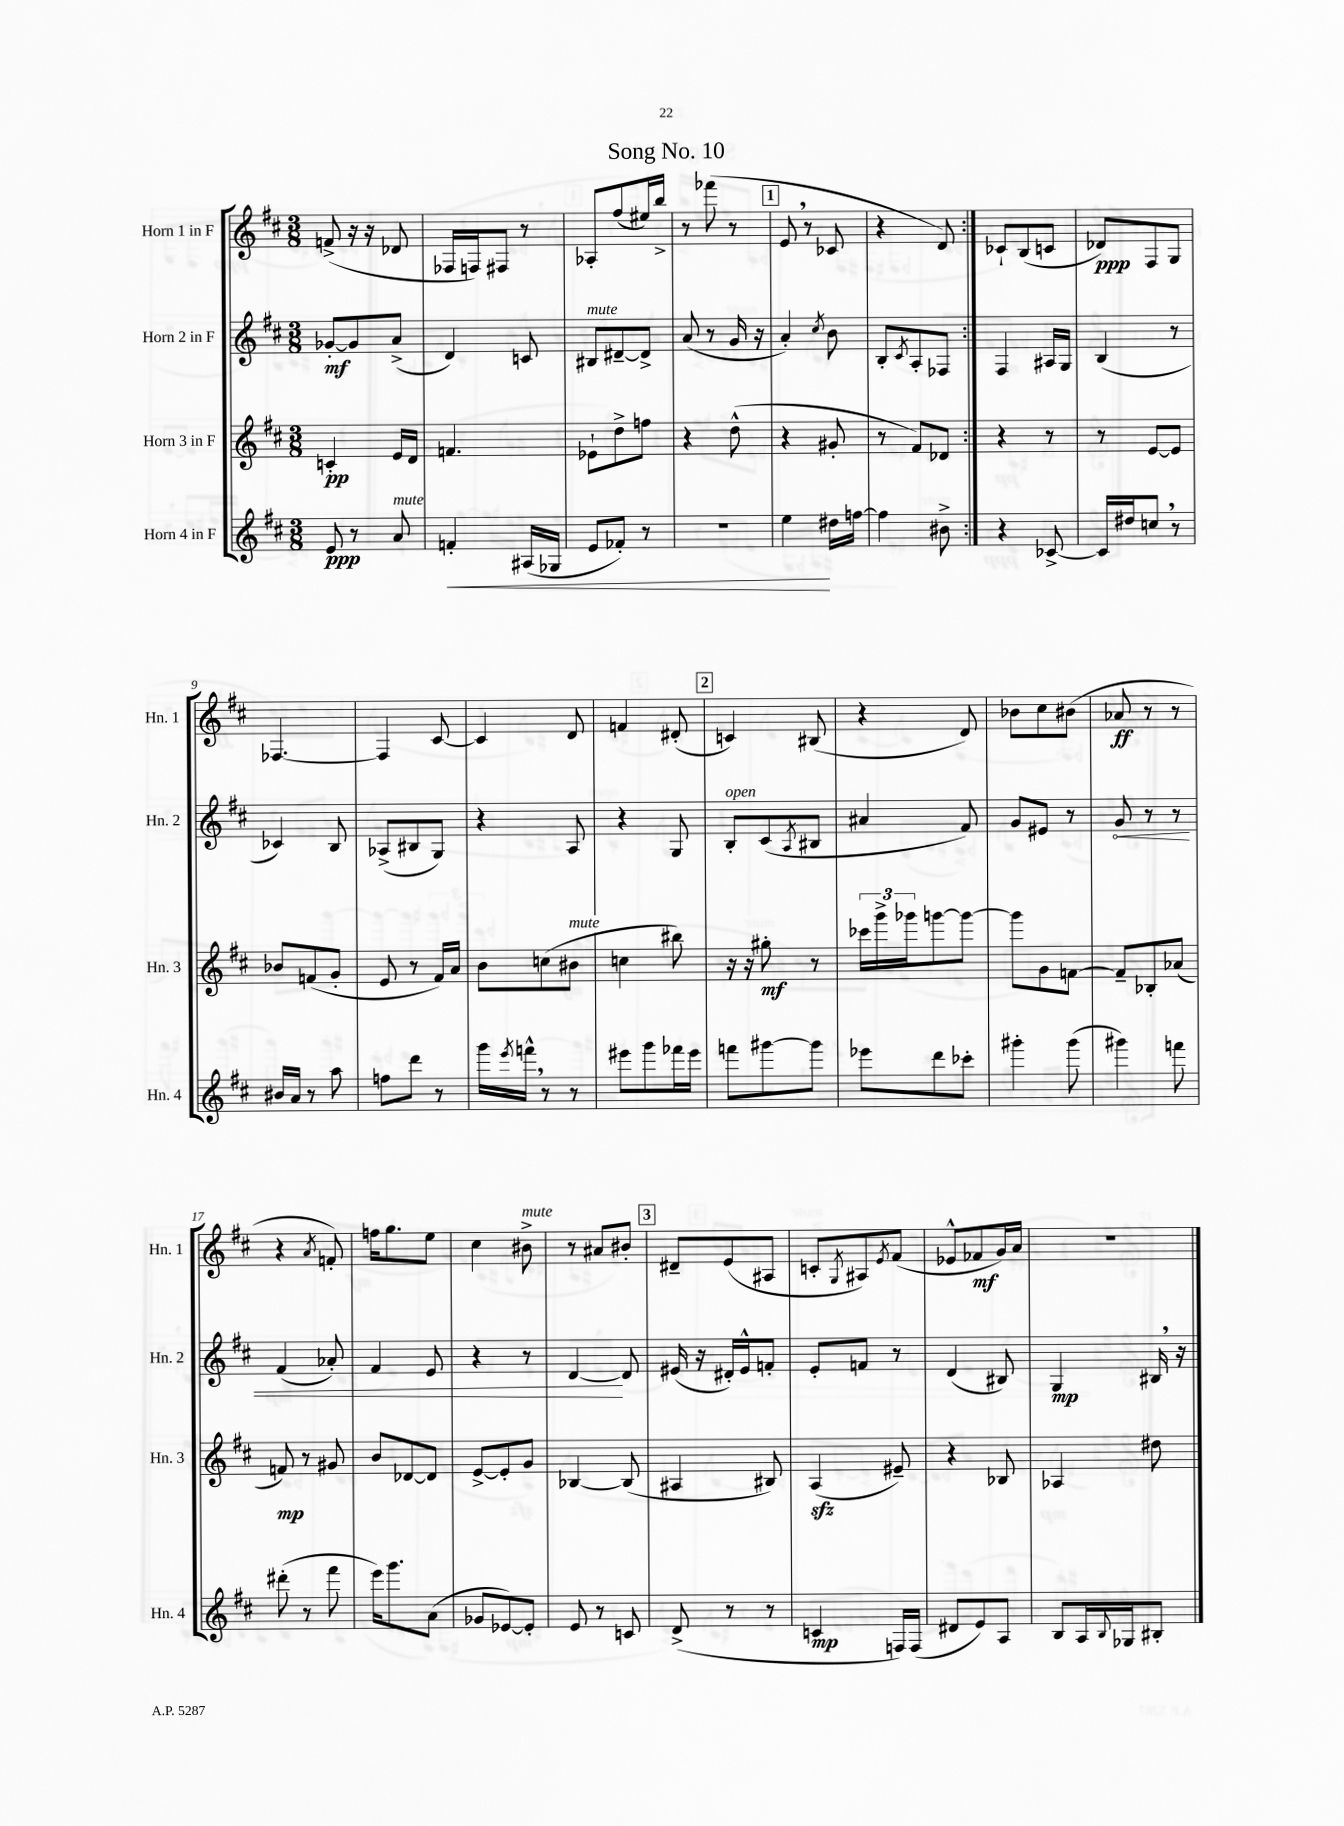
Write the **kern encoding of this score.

**kern	**kern	**kern	**kern
*staff4	*staff3	*staff2	*staff1
*clefG2	*clefG2	*clefG2	*clefG2
*k[f#c#]	*k[f#c#]	*k[f#c#]	*k[f#c#]
*M3/8	*M3/8	*M3/8	*M3/8
8e	4c'	[8g-'	(8f^
8r	.	8g-]	16r
.	.	.	16r
8a	16e	(8a^	8d-
.	16d	.	.
=	=	=	=
4f'	4.f	4d)	16F-
.	.	.	16F)
.	.	.	8F#
(16A#	.	8c	8r
16G-	.	.	.
=	=	=	=
8e	8e-`	8B#	8A-'
8f-')	8dd^	[8d#~	(8ff#
8r	8ff	8d#^]	16ee#)
.	.	.	16bb^
=	=	=	=
4.r	4r	(8a	8r
.	.	8r	(8fff-
.	(8dd^^	16g	8r
.	.	16r	.
=	=	=	=
4ee	4r	4a')	8e
.	.	.	8r
.	.	8qcc#	.
16dd#	8g#'	8b	8c-
[16ff	.	.	.
=	=	=	=
4ff]	8r	8B'	4r
.	.	8qc#	.
.	8f#)	8A'	.
8b#^	8d-	8F-	8d)
=:|!	=:|!	=:|!	=:|!
4r	4r	4F#	8c-`
.	.	.	(8B
[8c-^	8r	16A#	8c
.	.	16G	.
=	=	=	=
16c-]	8r	(4B	8d-)
16dd#	.	.	.
8cc	[8e	.	8F#
8r	8e]	8r	8G
=	=	=	=
16b#	8b-	4c-)	[4.F-
16a	.	.	.
8r	(8f	.	.
8aa	8g'	8B	.
=	=	=	=
8ff	8e	(8A-^	4F-]
8ddd	8r	8B#	.
8r	16f#)	8G)	[8c#
.	16a	.	.
=	=	=	=
16ggg	8b	4r	4c#]
8qeee	.	.	.
16fff^^	.	.	.
8r	(8cc	.	.
8r	8b#	8A	8d
=	=	=	=
8eee#	4cc	4r	4f
8ggg	.	.	.
16fff-	8bb#)	8G	(8d#'
16eee#	.	.	.
=	=	=	=
8fff	16r	8B'	4c)
.	16r	.	.
[8ggg#	8gg#'	(8c#	.
.	.	8qA	.
8ggg#]	8r	8B#	(8B#
=	=	=	=
8eee-	24ccc-	4a#	4r
.	24ggg^	.	.
.	24ggg-	.	.
8ddd	[8ggg	.	.
8ccc-'	8ggg_	8f#)	8d)
=	=	=	=
4ggg#'	8ggg]	8g	8b-
.	8g	8e#	8cc#
(8ggg#	[8f	8r	(8b#
=	=	=	=
4ggg#)	8f~]	8g	8a-
.	8B-'	8r	8r
8fff	(8a-	8r	8r
=	=	=	=
(8ddd#'	8f)	(4f#	4r
8r	8r	.	.
.	.	.	8qa
8fff#	8g#	8a-')	8f')
=	=	=	=
16eee)	8b	4f#	16ff
8.ggg	.	.	8.gg
.	[8d-	.	.
(8a	8d-]	8e	8ee
=	=	=	=
8g-	[8e^	4r	4cc#
[8e-)	8e']	.	.
8e-']	8g	8r	8b#^
=	=	=	=
8e	[4B-	[4d	8r
8r	.	.	8a#
8c	(8B-]	8d]	8b#'
=	=	=	=
(8d^	4A#	(16e#	8d#~
.	.	16r	.
8r	.	16d#')	(8e
.	.	16e#^^	.
8r	8B#)	8f'	8A#
=	=	=	=
4c	(4A	8e'	8c'
.	.	.	8qG
.	.	8f	8A#)
.	.	.	8qe
16F)	8e#~)	8r	(8f#
(16F	.	.	.
=	=	=	=
8d#	4r	(4d	8e-^^
8e)	.	.	8f-
8A	8B-	8B#)	16g)
.	.	.	16a
=	=	=	=
8B	4A-	4G	4.r
16A	.	.	.
8qqB	.	.	.
16G-	.	.	.
8B#'	8dd#	16B#	.
.	.	16r	.
==	==	==	==
*-	*-	*-	*-
